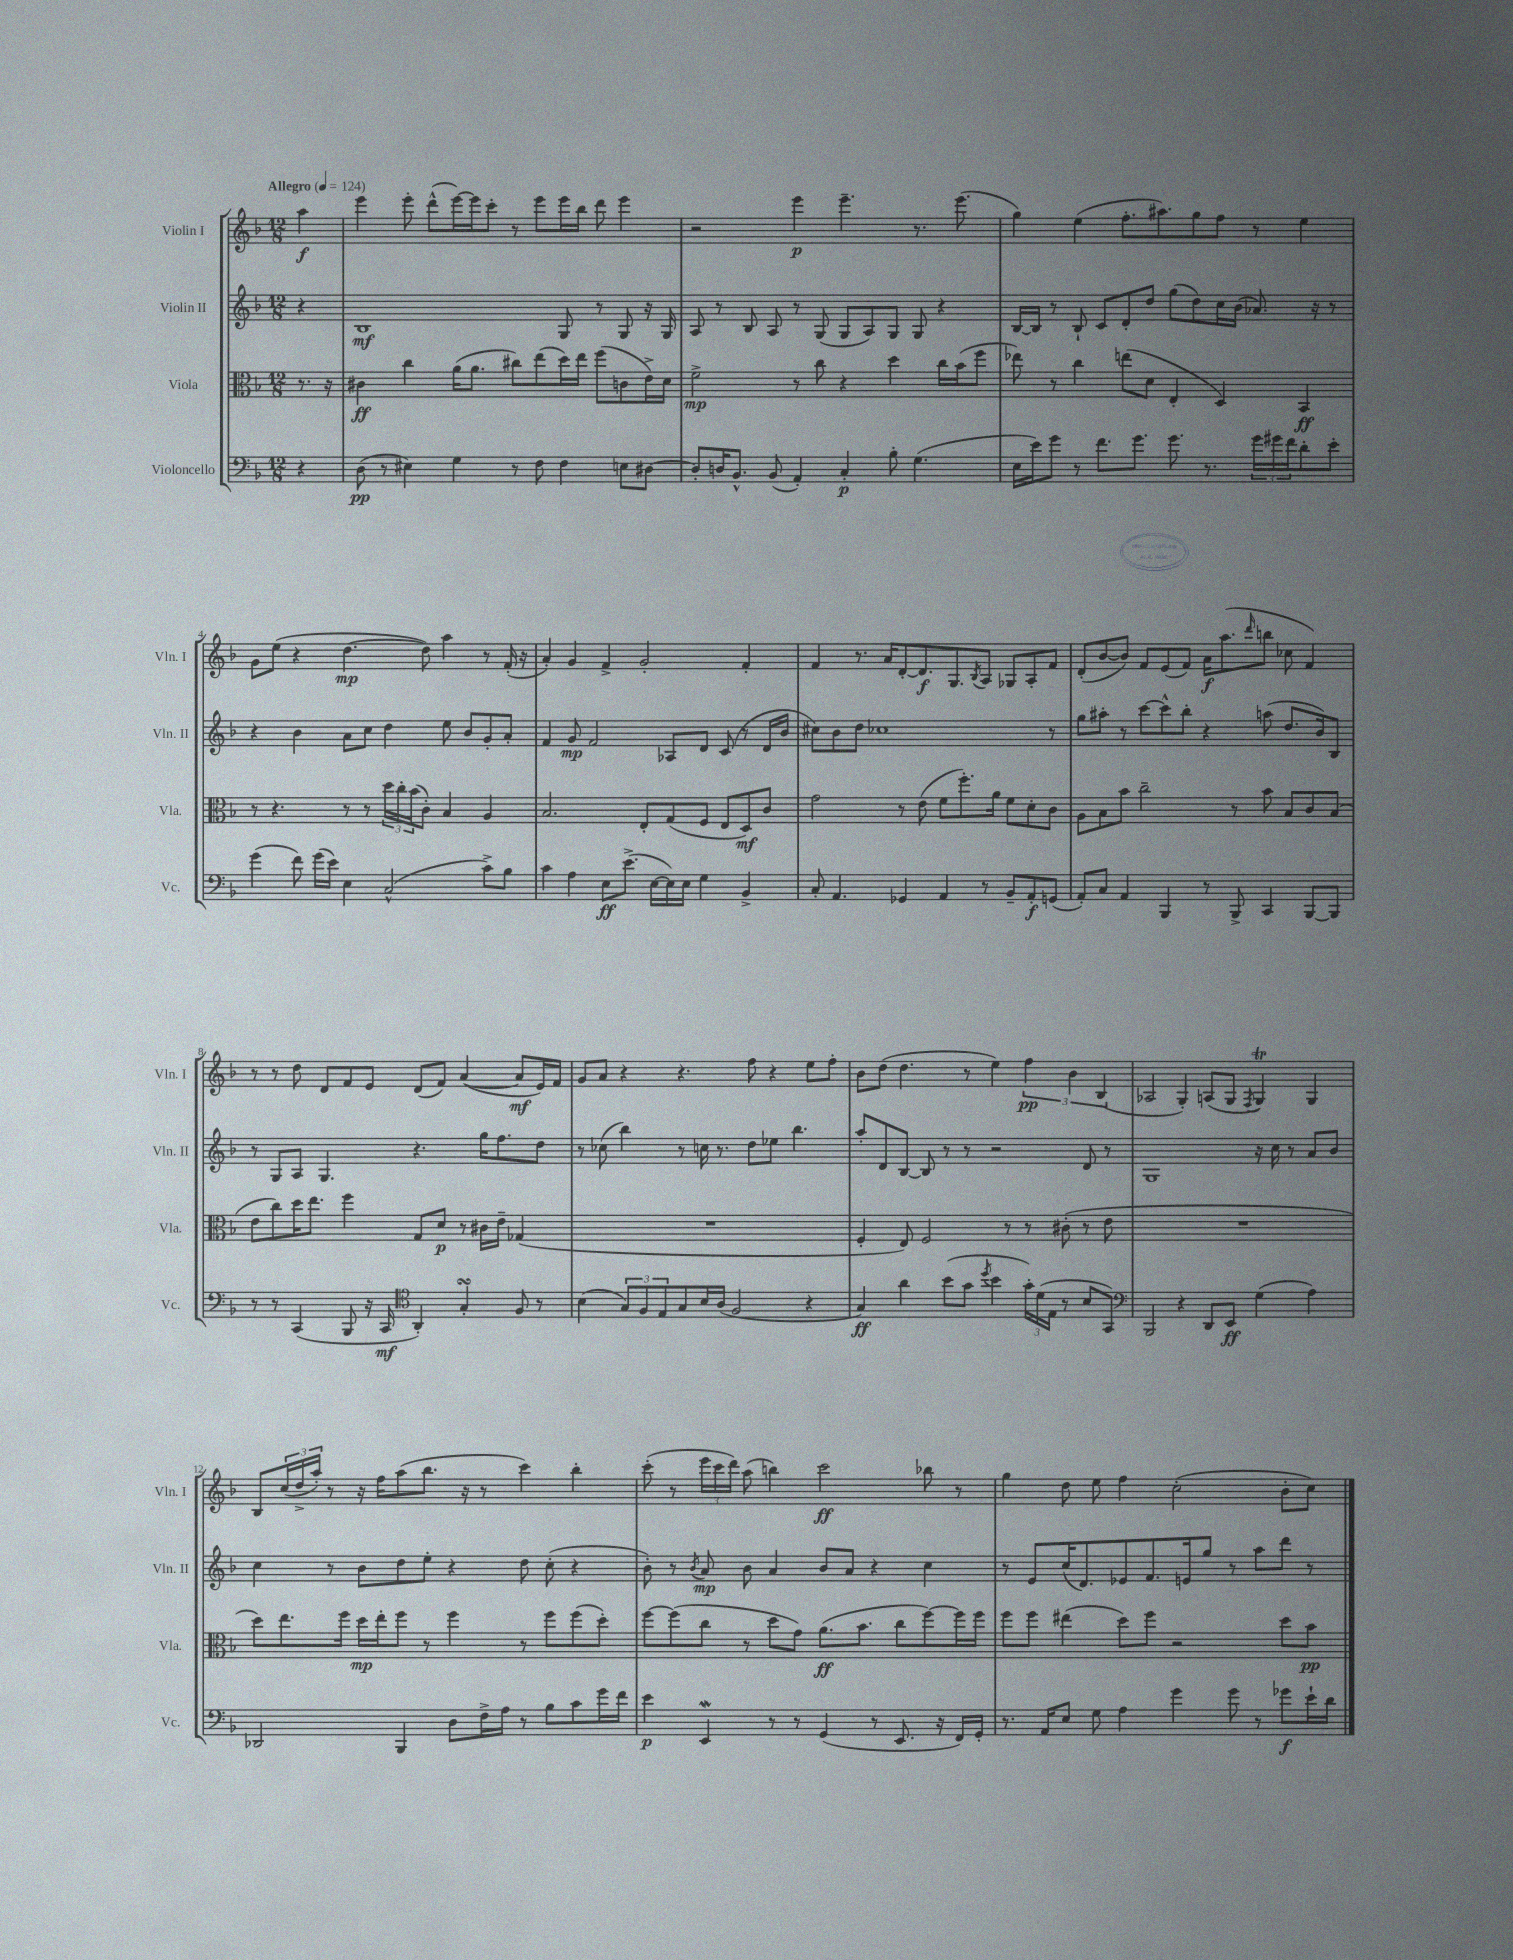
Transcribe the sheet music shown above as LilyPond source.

<<
\new StaffGroup <<
\new Staff = "s0" \with { instrumentName = "Violin I" shortInstrumentName = "Vln. I" } {
    \clef treble \key f \major \numericTimeSignature \time 12/8 \partial 4 \tempo "Allegro" 4 = 124
    a''4\f |
    e'''4 e'''8-. d'''8-^( e'''16~) e'''16 c'''8-. r8 e'''8 e'''16 bes''16 d'''8 e'''4 |
    r2 e'''4\p e'''4.-- r8. e'''8.( |
    g''4) e''4( f''8.-. ais''8.) g''8 f''8 r8 e''4 |
    g'8 e''8( r4 d''4.~\mp d''8) a''4 r8 f'16-.( r16 |
    a'4-.) g'4 f'4-> g'2-. f'4-. |
    f'4 r8. a'16 d'8~-. d'8.\f g8. \acciaccatura { bes8 } a8 ges8 a8-. f'8 |
    d'8-.( bes'8~ bes'8) f'8 e'8( f'8) a'16\f a''8.( \grace { d'''16 } b''8 ces''8 f'4) |
    r8 r8 d''8 d'8 f'8 e'8 d'8( f'8) a'4~( a'8\mf e'16) f'16 |
    g'8 a'8 r4 r4. f''8 r4 e''8 f''8-. |
    bes'8 d''8( d''4. r8 e''4) \tuplet 3/2 { f''4\pp bes'4 bes4( } |
    aes2 g4-.) a8( g8 \acciaccatura { f8 } g4\trill) g4 |
    bes8 \tuplet 3/2 { c''16( d''16-> a''16-.) } r8 r16 f''16 a''8( bes''8. r16 r8 c'''4) bes''4-. |
    c'''8-.( r8 \tuplet 3/2 { e'''16 c'''16 d'''16) } a''8( b''4) c'''2\ff bes''8 r8 |
    g''4 d''8 e''8 f''4 c''2-.( bes'8-. c''8) \bar "|." |
}
\new Staff = "s1" \with { instrumentName = "Violin II" shortInstrumentName = "Vln. II" } {
    \clef treble \key f \major \numericTimeSignature \time 12/8 \partial 4
    r4 |
    bes1\mf g8 r8 g8 r16 g16 |
    a8 r8 bes8 a8 r8 g8( g8 a8) g8 g8 r4 |
    bes16~ bes16 r8 bes8-! c'8 d'8-. d''8 g''8( d''8) c''16 bes'16( aes'8.) r16 r8 |
    r4 bes'4 a'8 c''8 d''4 e''8 bes'8 g'8-. a'8-. |
    f'4 g'8\mp f'2 aes8 d'8 c'8( r8 d'16 bes'16 |
    cis''8) bes'8 d''8 ces''1 r8 |
    g''8 ais''8-. r8 c'''8~ c'''8-^ bes''8-. r4 a''8( d''8. bes'16) bes8 |
    r8 g8 a8 g4. r4. g''16 f''8. d''8 |
    r8 ces''8( bes''4) r8 c''16 r8. d''8 ees''8 bes''4. |
    a''8-. d'8 bes8~ bes8 r8 r8 r2 d'8 r8 |
    g1 r16 c''16 r8 a'8 bes'8 |
    c''4 r8 bes'8 d''8 e''8-. r4 d''8 c''8-.( r4 |
    bes'8-.) r8 \acciaccatura { bes'8 } a'8\mp bes'8 a'4 bes'8 a'8 r4 c''4 |
    r8 e'8 c''16( d'8.) ees'8 f'8. e'16 g''8 r8 a''8 d'''8 r8 \bar "|." |
}
\new Staff = "s2" \with { instrumentName = "Viola" shortInstrumentName = "Vla." } {
    \clef alto \key f \major \numericTimeSignature \time 12/8 \partial 4
    r8. r16 |
    cis'4\ff c''4 a'16( a'8. cis''8) e''8( d''16) e''16 f''8( c'8 e'16->) d'16 |
    f'2->\mp r8 c''8 r4 d''4 c''16 bes'16( f''8 |
    ees''8) r8 c''4 e''8( d'8 e4-. d4) bes,4\ff |
    r8 r4. r8 r8 \tuplet 3/2 { d''16 c''16-. bes'16( } c'8-.) bes4 a4 |
    bes2. e8-. g8( f8 e8 d8\mf) c'8 |
    g'2 r8 e'8( f'8 f''8.-.) a'16 f'8 d'8-. c'8 |
    a8 bes8 bes'8 c''2-- r8 bes'8 bes8 c'8 bes8( |
    e'8 c''8) d''16 e''8. f''4 g8 d'8\p r8 cis'16 e'16-- ges4( |
    R1. |
    f4-. e8) f2 r8 r8 cis'8-.( r8 e'8 |
    R1. |
    d''8) e''8. f''16 d''16\mp e''16-. f''8 r8 f''4 r8 f''8 f''8( d''8-.) |
    f''8~ f''8( c''8 r8 d''8 g'8) a'8.\ff( bes'8. c''8 f''8~) f''16 f''16 |
    f''8 f''8 eis''4( d''8) f''8 r2 d''8 bes'8\pp \bar "|." |
}
\new Staff = "s3" \with { instrumentName = "Violoncello" shortInstrumentName = "Vc." } {
    \clef bass \key f \major \numericTimeSignature \time 12/8 \partial 4
    r4 |
    d8\pp( r8 eis4) g4 r8 f8 f4 e8 dis8~ |
    dis8-. d16 bes,8.-^ bes,8( a,4-.) c4-.\p bes8-. g4.( |
    e16 e'16) g'8 r8 f'8. g'8. g'8. r8. \tuplet 3/2 { g'16 gis'16 f'16 } d'8-. e'8-. |
    g'4( f'8) g'16( e'16) e4 c2-^( c'8->) bes8 |
    c'4 a4 e8\ff e'8.->( e16~ e16) e16 g4 bes,4-> |
    c8-. a,4. ges,4 a,4 r8 bes,8-- a,8-.\f g,8( |
    a,8-.) c8 a,4 bes,,4 r8 bes,,8-> c,4 bes,,8~ bes,,8 |
    r8 r8 c,4( bes,,8 r16 c,16\mf \clef tenor a,4-.) g4-.\turn f8 r8 |
    bes4( \tuplet 3/2 { g8) f8 e8 } g8 bes16 a16( f2 r4 |
    g4\ff) a'4 bes'8( g'8 \acciaccatura { d''8 } bes'4 \tuplet 3/2 { g'16-.) d'16( e16 } r8 bes8 g,8) |
    \clef bass bes,,2 r4 d,8 e,8\ff g4( a4) |
    des,2 bes,,4 d8 f16-> a16 r8 bes8 c'8 g'16 f'16 |
    e'4\p e,4\mordent r8 r8 g,4( r8 e,8. r16 f,16) g,16-. |
    r8. a,16 e8 g8 a4 g'4 g'8 r8 ges'8\f e'16-! d'16 \bar "|." |
}
>>
>>
